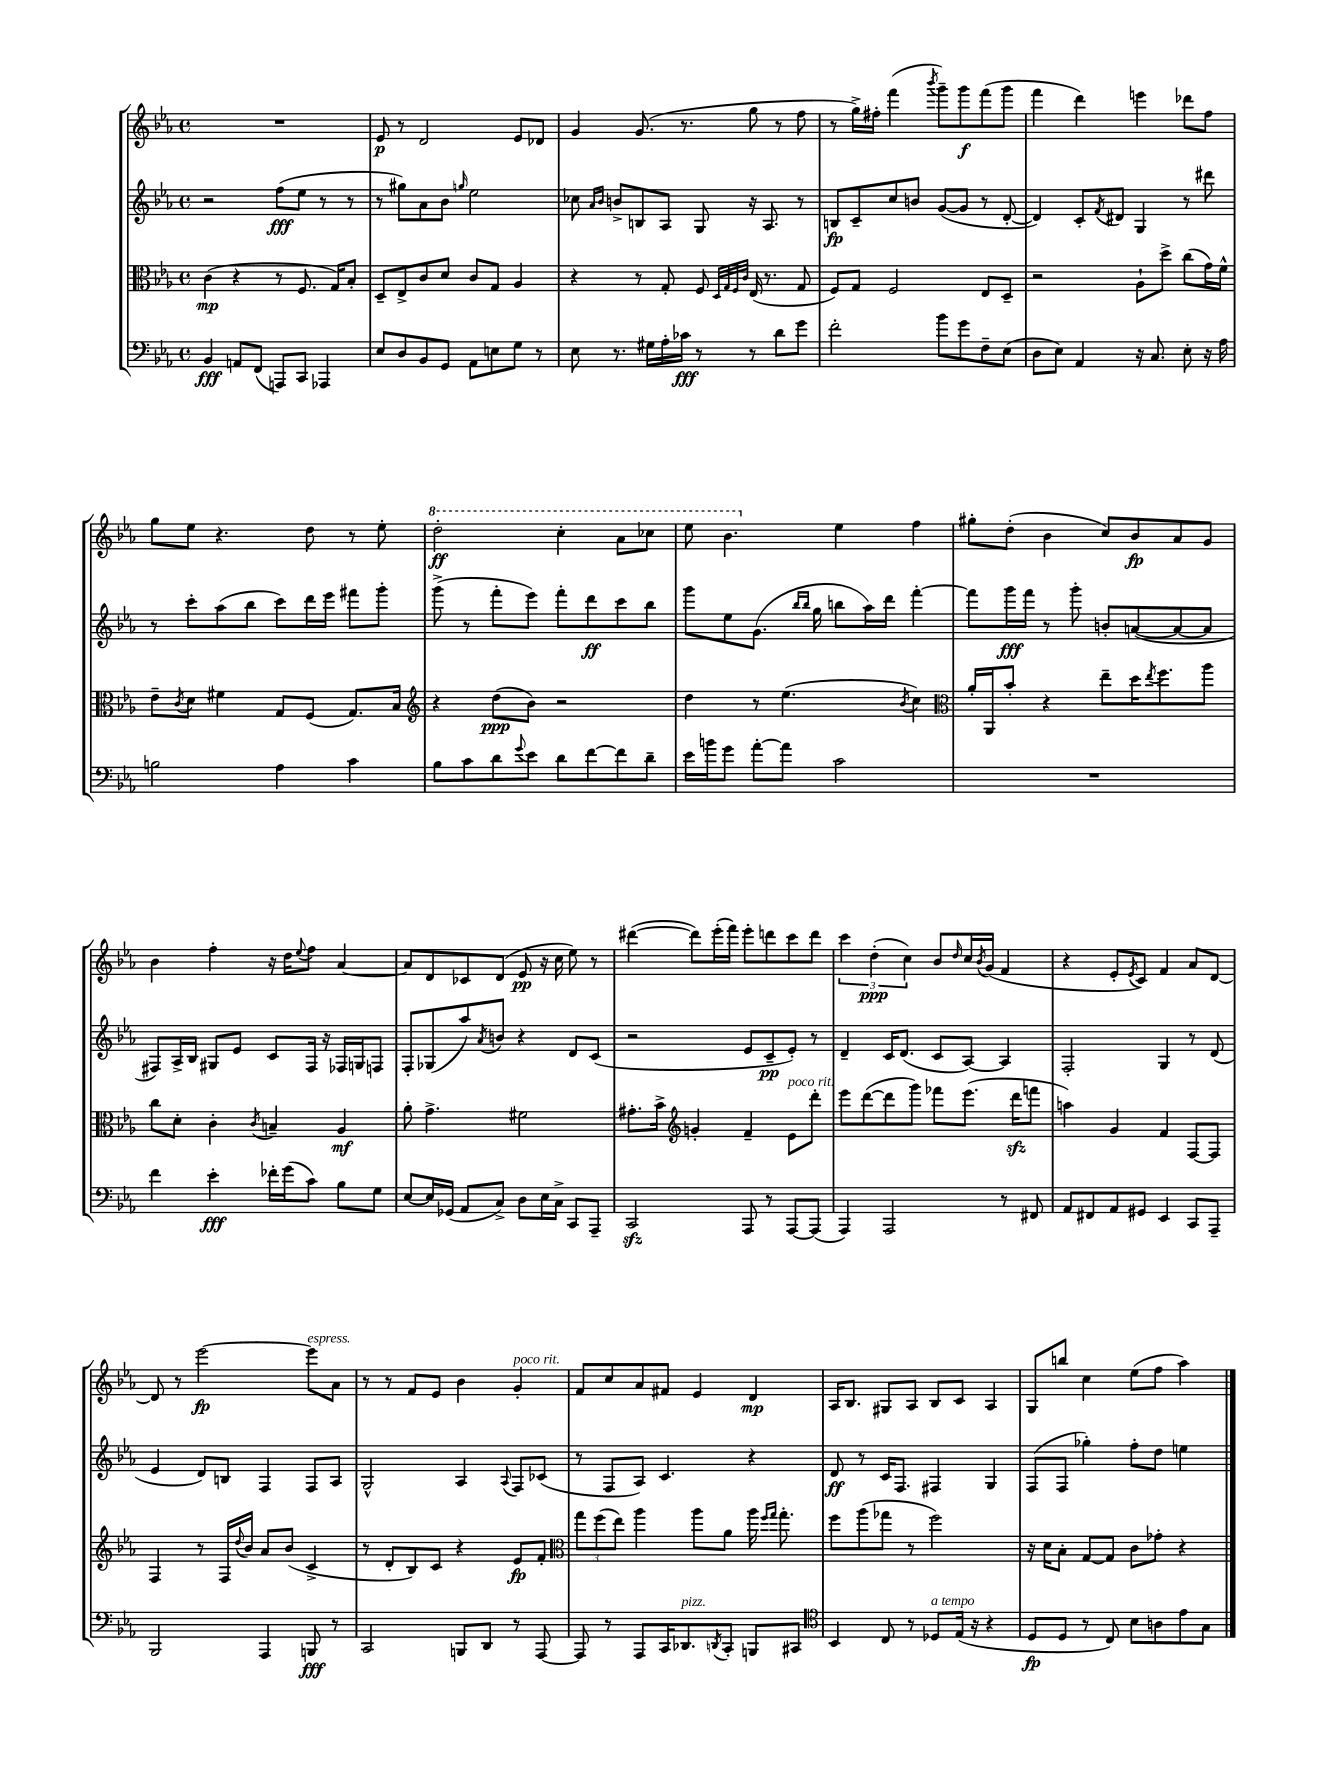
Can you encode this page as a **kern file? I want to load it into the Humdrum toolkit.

**kern	**kern	**kern	**kern
*staff4	*staff3	*staff2	*staff1
*clefF4	*clefC3	*clefG2	*clefG2
*k[b-e-a-]	*k[b-e-a-]	*k[b-e-a-]	*k[b-e-a-]
*M4/4	*M4/4	*M4/4	*M4/4
*met(c)	*met(c)	*met(c)	*met(c)
4BB-	(4c	2r	1r
8AA	4r	.	.
(8FF	.	.	.
8AAA)	8r	(8ff	.
8CC	8.F	8ee-	.
4AAA-	.	8r	.
.	16G)	.	.
.	8B-'	8r	.
=	=	=	=
8E-	8D~	8r	8e-
8D	8E-^	8gg#)	8r
8BB-	8c	8a-	2d
8GG	8d	8b-	.
.	.	16qqgg	.
8AA-	8c	2ee-	.
8E	8G	.	.
8G	4A-	.	8e-
8r	.	.	8d-
=	=	=	=
8E-	4r	8cc-	4g
.	.	16qqa-	.
.	.	16qqb-	.
8.r	.	8b^	.
.	8r	8B	(8.g
16G#	.	.	.
16A-'	8G'	8A-	.
16c-	.	.	8.r
8r	8F	8G	.
.	32qqD	.	.
.	32qqG	.	.
.	32qqF	.	.
.	32qqc	.	.
8r	(16E-	16r	8gg
.	8.r	8.A-	.
8d	.	.	8r
8g	8G	8r	8ff
=	=	=	=
2f'	8F)	8B	8r
.	8G	8c~	16gg^)
.	.	.	16ff#'
.	2F	8cc	(4fff
.	.	8b	.
.	.	.	8qbbb-
8b-	.	([8g	8ggg~)
8g	.	8g]	8ggg
8F~	8E-	8r	(8fff
(8E-	8D~	[8d'	8ggg
=	=	=	=
8D	2r	4d])	4fff
8E-)	.	.	.
4AA-	.	8c'	4ddd)
.	.	8qf	.
.	.	8d#	.
16r	8A-`	4G	4eee
8.C	.	.	.
.	8dd^	.	.
8E-'	(8cc	8r	8ddd-
16r	16g)	8ddd#	8ff
16A-	16f^^	.	.
=	=	=	=
2B	8e-~	8r	8gg
.	8qc	.	.
.	8d	8ccc'	8ee-
.	4f#	(8aa-	4.r
.	.	8bb-	.
4A-	8G	8ccc)	.
.	(8F	16ddd	8dd
.	.	16eee-	.
4c	8.G)	8fff#	8r
.	.	8ggg'	8ee-'
.	16B-	.	.
=	=	=	=
*	*clefG2	*	*
8B-	4r	(8ggg^	2ddd'
8c	.	8r	.
8d	(8dd	8fff'	.
8qqg	.	.	.
8e-	8b-)	8eee-)	.
8d	2r	8fff'	4ccc'
[8f	.	8ddd	.
8f]	.	8ccc	8aa-
8d~	.	8bb-	8ccc-
=	=	=	=
16e-	4dd	8ggg	8eee-
16b	.	.	.
8g	.	8ee-	4.bb-
[8a-'	8r	(8.g	.
8a-]	(4.ee-	.	.
.	.	16qqbb-	.
.	.	16qqbb-	.
.	.	16gg	.
2c	.	8bb	4ee-
.	.	16aa-)	.
.	.	16ddd	.
.	8qb-	.	.
.	4cc)	[4fff'	4ff
=	=	=	=
*	*clefC3	*	*
1r	16a-'	8fff]	8gg#'
.	16AA-	.	.
.	8b-'	16ggg	(8dd'
.	.	16fff	.
.	4r	8r	4b-
.	.	8ggg'	.
.	8ee-~	8b'	8cc)
.	16dd	([8a	8b-
.	8qee-	.	.
.	8.ff	.	.
.	.	8a_	8a-
.	8aa-	8a]	8g
=	=	=	=
4f	8cc	8F#)	4b-
.	8d'	16A-^	.
.	.	16B-	.
4e-'	4c'	8G#	4ff'
.	.	8e-	.
.	8qc	.	.
16f-'	4B~	8c	16r
(16g	.	.	16dd
.	.	.	8qqee-
8c)	.	16F#	8ff
.	.	16r	.
8B-	4A-	16F-	[4a-
.	.	16G	.
8G	.	8F	.
=	=	=	=
[8E-	8a-'	8F'	8a-]
16E-]	4.g^	(8G-	8d
(16GG-	.	.	.
8AA-	.	8aa-)	8c-
.	.	8qa-	.
8C^)	.	8b	(8d
8D	2f#	4r	8e-
16E-	.	.	16r
16C^	.	.	16cc
8CC	.	8d	8ee-)
8AAA-~	.	(8c	8r
=	=	=	=
2CC	8.g#'	2r	([4ddd#
.	16b-^	.	.
*	*clefG2	*	*
.	4g'	.	8ddd#])
.	.	.	(16eee-'
.	.	.	16fff)
8AAA-	4f~	8e-	8eee-'
8r	.	8c~	8ddd
[8AAA-	8e-	8e-')	8ccc
(8AAA-]	8ddd'	8r	8ddd
=	=	=	=
4AAA-)	8eee-	4d~	6ccc
.	([8ddd	.	.
.	.	.	(6dd'
2AAA-	8ddd]	16c	.
.	.	(8.d	.
.	.	.	6cc)
.	8ggg)	.	.
.	8fff-	8c	8b-
.	.	.	16qqdd
.	(8.eee-	[8A-)	16cc
.	.	.	8qb-
.	.	.	(16g
8r	.	4A-]	4f
.	16ddd	.	.
8FF#	8fff	.	.
=	=	=	=
8AA-	4aa)	2F'	4r
8FF#	.	.	.
8AA-	4g	.	8e-'
.	.	.	8qe-
8GG#	.	.	8c)
4EE-	4f	4G	4f
8CC	[8F	8r	8a-
8AAA-~	8F]	(8d	[8d
=	=	=	=
2BBB-	4F	4e-	8d]
.	.	.	8r
.	8r	8d)	[2eee-
.	16F	8B	.
.	8qqdd	.	.
.	16b-	.	.
4AAA-	8a-	4F	.
.	(8b-	.	.
8BBB	4c^	8F	8eee-]
8r	.	8A-	8a-
=	=	=	=
2CC	8r	2G^^	8r
.	8d'	.	8r
.	8B-)	.	8f
.	8c	.	8e-
8BBB	4r	4A-	4b-
8DD	.	.	.
.	.	8qqA-	.
8r	8e-	8F	4g'
[8AAA-	8f'	(8c-	.
=	=	=	=
*	*clefC3	*	*
8AAA-]	12gg	8r	8f
.	(12ff	.	.
8r	.	8F	8cc
.	12ee-)	.	.
8AAA-	4aa-	8A-)	8a-
16CC	.	4.c	8f#
8.DD-	.	.	.
.	8aa-	.	4e-
8qDD	.	.	.
8CC'	8a-	.	.
8BBB	16aa-	4r	4d
.	16qqff	.	.
.	16qqgg	.	.
.	8.gg'	.	.
8CC#	.	.	.
=	=	=	=
*clefC4	*	*	*
4BB-	8ff	8d	16A-
.	.	.	8.B-
.	(8aa-	8r	.
8C	8gg-	16c	8G#
.	.	8.F	.
8r	8r	.	8A-
8D-	2ff)	4F#	8B-
(16E-	.	.	8c
16r	.	.	.
4r	.	4G	4A-
=	=	=	=
8D	16r	(8F	8G
.	16d	.	.
8D	8B-'	8F	8bb
8r	[8G	4gg-')	4cc
8C)	8G]	.	.
8B-	8c	8ff'	(8ee-
8A	8g-'	8dd	8ff
8e-	4r	4ee	4aa-)
8G	.	.	.
==	==	==	==
*-	*-	*-	*-
